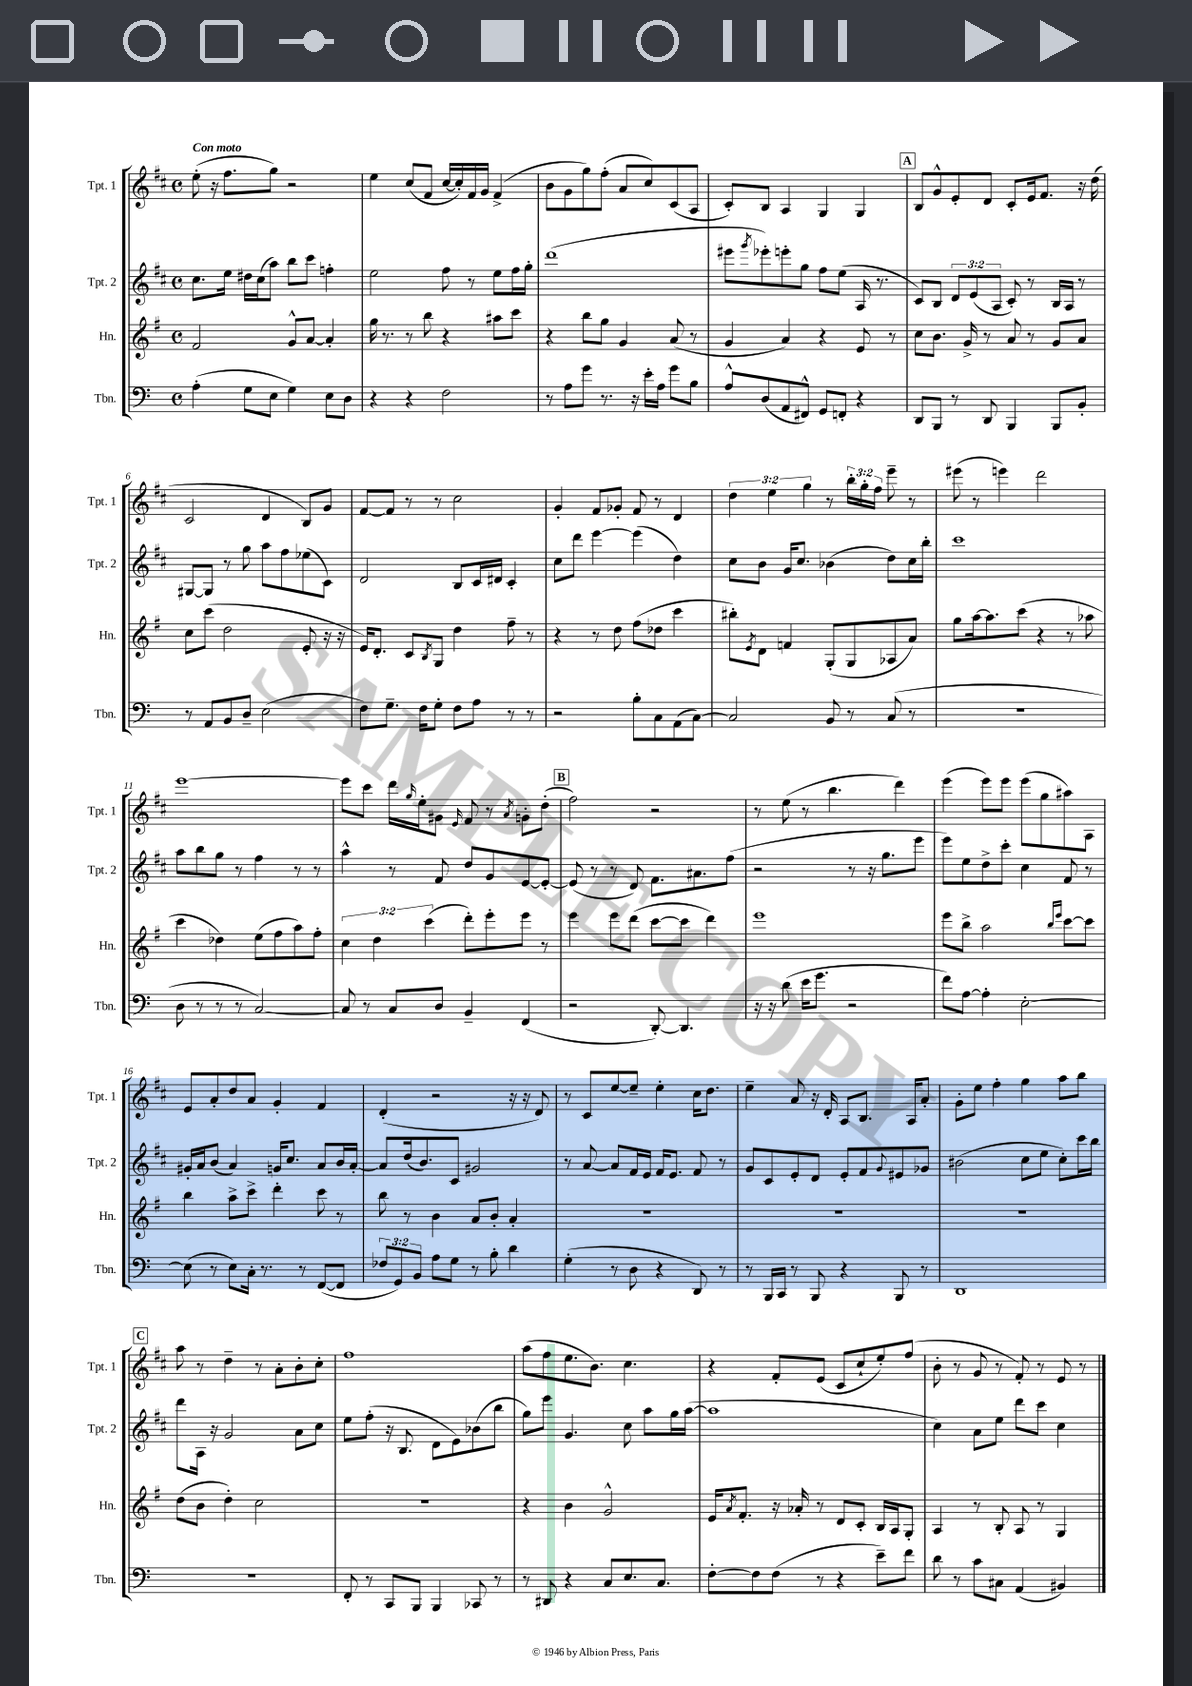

**kern	**kern	**kern	**kern
*part4	*part3	*part2	*part1
*staff4	*staff3	*staff2	*staff1
*I"Tbn.	*I"Hn.	*I"Tpt. 2	*I"Tpt. 1
*I'Tbn.	*I'Hn.	*I'Tpt. 2	*I'Tpt. 1
*clefF4	*clefG2	*clefG2	*clefG2
*k[]	*k[f#]	*k[f#c#]	*k[f#c#]
*M4/4	*M4/4	*M4/4	*M4/4
*met(c)	*met(c)	*met(c)	*met(c)
=1	=1	=1	=1
!	!	!	!LO:TX:a:B:t=Con moto
(4A'\	2f#/	8.cc#\L	(8ee'\
.	.	.	16r
.	.	16ee\Jk	8.ff#\L
8G\L	.	16dd#X\LL	.
.	.	(16cc#\J	.
8E\J	.	8aa\J)	8gg\J)
4G\)	8g^^/L	8bb\L	2r
.	[8a/J	8ccc#\J	.
8E\L	4a'/]	4ffn'\	.
8D\J	.	.	.
=2	=2	=2	=2
4r	16gg\	2ee\	4ee\
.	8.r	.	.
4r	8r	.	(8cc#/L
.	8bb\	.	8f#/J
2F\	4r	8ff#\	[16cc#/LL
.	.	.	16cc#'/])
.	.	8r	16f#/
.	.	.	16g/JJ
.	8aa#X\L	8ee\L	(4f#^/
.	8ccc\J	16ff#\L	.
.	.	16gg'\JJ	.
=3	=3	=3	=3
8r	4r	(1ddd	8b\L
8A\L	.	.	8g\
8g\J	8bb\L	.	8gg\)
8.r	8gg\J	.	(8ff#'\J
.	4g/	.	8a/L
16r	.	.	.
16e'\LL	.	.	8cc#/)
16A\JJ	.	.	.
8g\L	(8a/	.	(8c#/
8B\J	8r	.	8A/J
=4	=4	=4	=4
8A^^/L	4g/	8eee#X\L	8c#'/L)
.	.	8qggg/	.
(8D/	.	8eee-X'\)	8B/J
8AA/	4a/)	8eeen'\	4A/
8FF#X^^/J)	.	8gg\J	.
8GG/L	4r	8ff#\L	4G/
8FFn'/J	.	(8ee\J	.
4r	8e/	16A/	4G/
.	.	8.r	.
.	8r	.	.
!!LO:REH:place=s1:t=A
=5	=5	=5	=5
8DD/L	8cc\L	8c#/L)	8B/L
8BBB/J	8.b\J	8B/J	8g^^/
8r	.	12d/L	8e'/
.	16g^/	.	.
.	.	(12e/	.
8DD/	8r	.	8d/J
.	.	12A/J	.
4BBB/	8a/	8c#'/)	8c#'/L
.	8r	8r	16e/k
.	.	.	8.f#/J
8BBB/L	8g/L	16B/LL	.
.	.	16A/JJ	.
8BB'/J	8a/J	8r	16r
.	.	.	(16dd\
!!LO:LB:g=z
=6	=6	=6	=6
8r	8cc\L	[8G#X/L	2c#/
8AA/L	(8ccc\J	8G#/J]	.
8BB/	2dd\	8r	.
8D~/J	.	8gg\	.
(2E\	.	8aa\L	4d/
.	.	8ff#\	.
.	8e'/	(8ee-X\	8B/L)
.	16r	8c#\J)	8g/J
.	16r	.	.
=7	=7	=7	=7
8F\L)	16e/KL)	2d/	[8f#/L
.	8.d'/J	.	.
8.G~\J	.	.	8f#/J]
.	8c/L	.	8r
16F\KL	.	.	.
.	8qB/	.	.
8G'\J	8G/J	.	8r
8F\L	4dd\	8B/L	2cc#\
8A\J	.	16c#/L	.
.	.	16d#X/JJ	.
8r	8ff#~\	4c#'/	.
8r	8r	.	.
=8	=8	=8	=8
2r	4r	8cc#\L	4g'/
.	.	8ddd\J	.
.	8r	[4eee\	8f#/L
.	8dd\	.	8g-X'/J
8B'\L	(8ff#\L	(4eee\]	8f#/
8C\	8dd-X\J	.	8r
(8AA\	4ccc\	4dd\)	4d/
[8C\J)	.	.	.
=9	=9	=9	=9
2C/]	8bb#X'\L)	8cc#\L	6dd\
.	8qe/	.	.
.	8d\J	8b\J	.
.	.	.	6ee\
.	4fn/	16g/KL	.
.	.	8.cc#/J	.
.	.	.	6gg\
8BB/	(8G'/L	(4b-X\	8r
8r	8G/	.	24bb'\LL
.	.	.	24gg'\
.	.	.	24ff#\JJ
(8C/	8A-X/	8dd\L)	8eee~\
8r	8a/J)	16cc#\L	8r
.	.	16bb'\JJ	.
=10	=10	=10	=10
1r	8gg\L	1ccc#	(8eee#X\
.	[16aa\k	.	8r
.	8.aa\]	.	.
.	.	.	4eeen\)
.	(8ccc\J	.	.
.	4r	.	2ddd\
.	8r	.	.
.	8aa-X\	.	.
!!LO:LB:g=z
=11	=11	=11	=11
8D\	4ccc\	8aa\L	[1eee
8r	.	8bb\	.
8r	4dd-X\)	8gg\J	.
8r	.	8r	.
[2C/)	(8ee\L	4ff#\	.
.	8ff#\	.	.
.	8aa\)	8r	.
.	8ff#'\J	8r	.
=12	=12	=12	=12
8C/]	6cc\	4aa^^\	8eee\L]
8r	.	.	8ccc#\J
.	6dd\	.	.
8C/L	.	8r	16ddd\LL
.	.	.	16qqgg/
.	.	.	16ee'\J
.	(6ccc\	.	.
8D/J	.	8f#/	8g#X\J
.	.	.	16qqe/
4BB~/	8ddd'\L)	8dd/L	8f#/
.	8eee'\	8g/	8r
.	.	.	8qa/
(4FF/	8eee\J	[8e/	8gn'\L
.	8r	8e'/J_	(8dd'\J
!!LO:REH:place=s1:t=B
=13	=13	=13	=13
2r	4eee\	(8e/]	2ff#\)
.	.	8r	.
.	8eee\L	8r	.
.	(8ddd\J	8d/)	.
[8DD'/)	[8ccc\L	8.f#\L	2r
4.DD/]	8ccc\J]	.	.
.	.	8.a#X\	.
.	4ddd\)	.	.
.	.	(8ff#\J	.
=14	=14	=14	=14
16r	1eee	2r	8r
16r	.	.	.
(8d\	.	.	(8ee\
16e\KL	.	.	8r
8.g\J	.	.	.
.	.	.	4.bb\
2r	.	8r	.
.	.	16r	.
.	.	8.gg\L	.
.	.	.	4ddd\)
.	.	8eee\J	.
=15	=15	=15	=15
8f\L)	8eee\L	8eee\L)	(4eee\
[8A\J	8bb^\J	8ee\	.
4A'\]	2aa\	8dd^\	8eee\L)
.	.	8ccc#'\J	8eee\J
[2E'\	.	4cc#\	(8eee\L
.	.	.	8gg\
.	16qqbb/LL	.	.
.	16qqeee/JJ	.	.
.	[8ccc\L	8f#/	8aa#X\)
.	8ccc\J]	8r	8A\J
!!LO:LB:g=z
=16	=16	=16	=16
(8E\]	4bb\	16g#X'/LL	8e/L
.	.	16a/J	.
8r	.	(8b/J	8a'/
8E\L)	8aa^\L	4a/)	8dd/
16C'\Jk	8ccc^\J	.	8a/J
8.r	.	.	.
.	4ddd'\	16gn/KL	4g'/
.	.	8.cc#/J	.
8r	.	.	.
([8FF/L	8ccc\	8a/L	4f#/
8FF/J]	8r	16b/L	.
.	.	[16a'/JJ	.
=17	=17	=17	=17
12F-X/L	8bb\	8a/L]	(4d'/
12GG/)	.	.	.
.	8r	(16dd/k	.
12BB/J	.	.	.
.	.	8.b/)	.
8A\L	4b\	.	2r
8G\J	.	8c#/J	.
8r	8a/L	2g#X/	.
8B'\	8b'/J	.	.
4d\	4a'/	.	16r
.	.	.	16r
.	.	.	8d/)
=18	=18	=18	=18
(4G'\	1r	8r	8r
.	.	[8a/	8c#/L
8r	.	8a/L]	[8ee/
8D\	.	16f#/L	8ee~/J]
.	.	16e/JJ	.
4r	.	16f#/KL	4ee'\
.	.	8.e/J	.
8DD/)	.	8f#/	16cc#\KL
.	.	.	8.dd\J
8r	.	8r	.
=19	=19	=19	=19
8r	1r	8g/L	4ee~\
16BBB/LL	.	8c#/	.
16CC/JJ	.	.	.
8r	.	8e'/	8a/
8BBB/	.	8d/J	16r
.	.	.	16d'/
4r	.	8e'/L	8A/L
.	.	8f#/	8.B/J
.	.	8qqg/	.
8BBB/	.	8e#X/	.
.	.	.	16A/KL
8r	.	8g-X/J	8a'/J
=20	=20	=20	=20
1DD	1r	(2b#X\	8g'\L
.	.	.	8ee\J
.	.	.	4ff#'\
.	.	8cc#\L	4gg\
.	.	8ee\J	.
.	.	8cc#'\L)	8aa\L
.	.	16ccc#\L	8bb\J
.	.	16bb\JJ	.
!!LO:LB:g=z
!!LO:REH:place=s1:t=C
=21	=21	=21	=21
1r	(8dd\L	8ddd\L	8aa\
.	8b\J	16A\Jk	8r
.	.	16r	.
.	4dd'\)	2g/	4dd~\
.	2cc\	.	8r
.	.	.	8a'\L
.	.	8a\L	8b'\
.	.	8cc#\J	8cc#'\J
=22	=22	=22	=22
8FF'/	1r	8ee\L	1ff#
8r	.	(8ff#'\J	.
8CC/L	.	16r	.
.	.	8.B/	.
8BBB/J	.	.	.
4BBB/	.	8d\L	.
.	.	8e\)	.
8CC-X/	.	(8b-X\	.
8r	.	8bb\J	.
=23	=23	=23	=23
8r	4r	8gg\L)	(8aa\L
8DD#X/	.	8eee\J	8ff#\
4r	4b\	4.g/	8.ee\
.	.	.	8.b\J)
8C/L	2g^^/	.	.
8.E/	.	8cc#\	4.cc#\
.	.	8aa\L	.
8.C/J	.	.	.
.	.	16gg\L	.
.	.	([16aa\JJ	.
=24	=24	=24	=24
[8F'\L	16e/KL	1aa]	4r
.	8qa/	.	.
.	8.f#'/J	.	.
8F\]	.	.	.
(8F\J	16r	.	8f#'/L
.	16a-X'/	.	.
8r	8r	.	(8e/J
4r	8d/L	.	8c#/L
.	8c'/J	.	8cc#`/
8e~\L)	16B/LL	.	8ee'/)
.	16A/J	.	.
8f\J	8G'/J	.	(8ff#/J
=25	=25	=25	=25
8d\	4A/	4cc#\)	8b'\
8r	.	.	8r
8c\L	8r	8a\L	8g/
8C#X\J	8B'/	8ee\J	8r
(4AA/	8A/	8ddd\L	8f#'/)
.	8r	8ccc#\J	8r
4BB#X/)	4G/	4cc#\	8e/
.	.	.	8r
==	==	==	==
*-	*-	*-	*-
